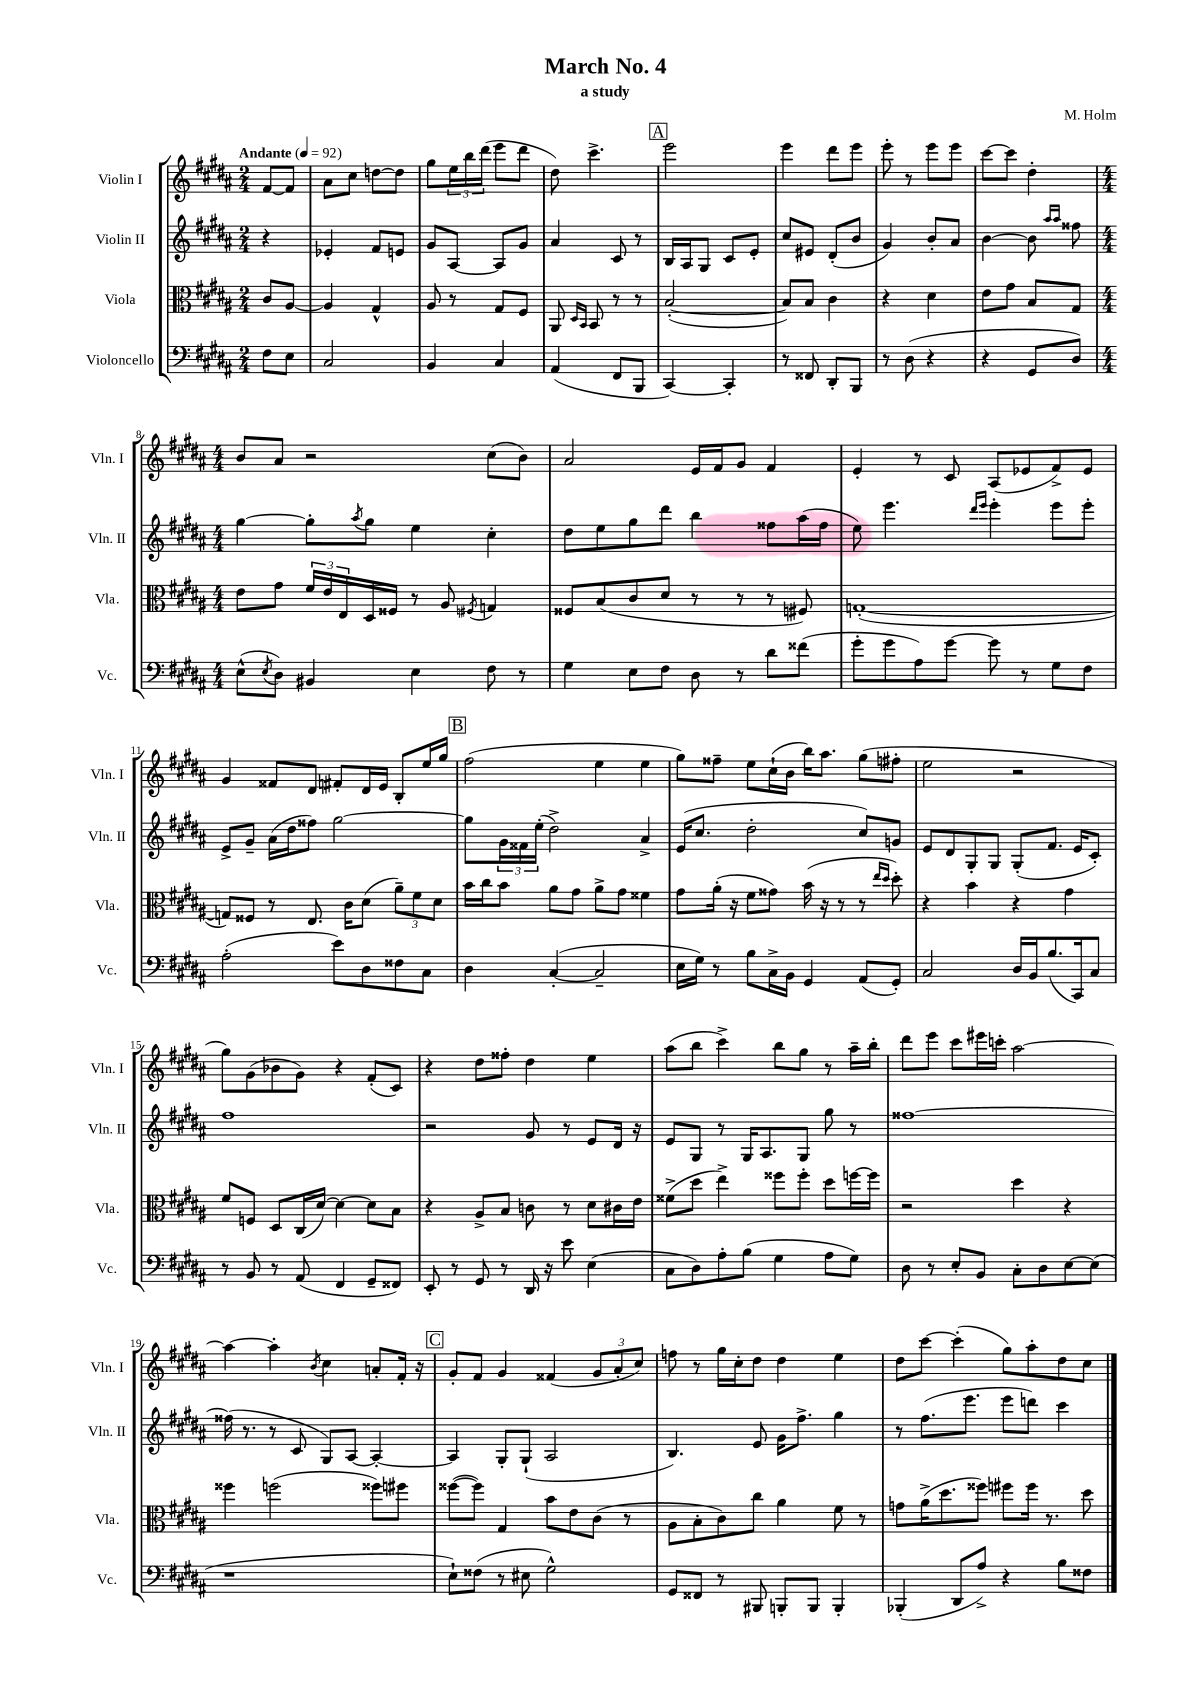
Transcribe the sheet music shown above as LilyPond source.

\header { title = "March No. 4" composer = "M. Holm" subtitle = "a study" }
<<
\new StaffGroup <<
\new Staff = "s0" \with { instrumentName = "Violin I" shortInstrumentName = "Vln. I" } {
    \clef treble \key b \major \numericTimeSignature \time 2/4 \partial 4 \tempo "Andante" 4 = 92
    fis'8~ fis'8 |
    ais'8 cis''8 d''8~ d''8 |
    gis''8 \tuplet 3/2 { e''16 b''16 dis'''16( } e'''8 dis'''8 |
    dis''8) cis'''4.-> |
    \mark \markup { \box "A" } e'''2 |
    e'''4 dis'''8 e'''8 |
    e'''8-. r8 e'''8 e'''8 |
    cis'''8~ cis'''8 dis''4-. |
    \numericTimeSignature \time 4/4 b'8 ais'8 r2 cis''8( b'8) |
    ais'2 e'16 fis'16 gis'8 fis'4 |
    e'4-. r8 cis'8 ais8( ees'8 fis'8->) ees'8 |
    gis'4 fisis'8 dis'8 fis'8-. dis'16 e'16 b8-. e''16 gis''16 |
    \mark \markup { \box "B" } fis''2( e''4 e''4 |
    gis''8) fisis''8-- e''8 cis''16-!( b'16 b''16) ais''8. gis''8( fis''8-. |
    e''2 r2 |
    gis''8) gis'8( bes'8 gis'8) r4 fis'8-.( cis'8) |
    r4 dis''8 fisis''8-. dis''4 e''4 |
    ais''8( b''8 cis'''4->) b''8 gis''8 r8 ais''16-- b''16-. |
    dis'''8 e'''8 cis'''8 eis'''16 c'''16-. ais''2~ |
    ais''4~ ais''4-. \acciaccatura { b'8 } cis''4 a'8-. fis'16-. r16 |
    \mark \markup { \box "C" } gis'8-. fis'8 gis'4 fisis'4( \tuplet 3/2 { gis'8 ais'8-. cis''8) } |
    f''8 r8 gis''16 cis''16-. dis''8 dis''4 e''4 |
    dis''8 cis'''8~ cis'''4-.( gis''8) ais''8-. dis''8 cis''8 \bar "|." |
}
\new Staff = "s1" \with { instrumentName = "Violin II" shortInstrumentName = "Vln. II" } {
    \clef treble \key b \major \numericTimeSignature \time 2/4 \partial 4
    r4 |
    ees'4-. fis'8 e'8 |
    gis'8 ais8~ ais8 gis'8 |
    ais'4 cis'8 r8 |
    \mark \markup { \box "A" } b16 ais16 gis8 cis'8 e'8-. |
    cis''8 eis'8 dis'8-.( b'8 |
    gis'4) b'8-. ais'8 |
    b'4~ b'8 \grace { ais''16 ais''16 } fisis''8 |
    \numericTimeSignature \time 4/4 gis''4~ gis''8-. \acciaccatura { ais''8 } gis''8 e''4 cis''4-. |
    dis''8 e''8 gis''8 dis'''8 b''4 fisis''8 ais''16( fisis''16 |
    e''8) e'''4. \grace { dis'''16 e'''16 } e'''4-. e'''8 e'''8-. |
    e'8-> gis'8-- ais'16( dis''16 fisis''8) gis''2~ |
    \mark \markup { \box "B" } gis''8 \tuplet 3/2 { gis'16 fisis'16 e''16-.( } dis''2->) ais'4-> |
    e'16( cis''8. dis''2-. cis''8) g'8 |
    e'8 dis'8 gis8-. gis8 gis8-.( fis'8. e'16 cis'8-.) |
    fis''1 |
    r2 gis'8 r8 e'8 dis'16 r16 |
    e'8 gis8 r8 gis16 ais8. gis8 gis''8 r8 |
    fisis''1~ |
    fisis''16( r8. r8 cis'8 gis8) ais8~ ais4~-. |
    \mark \markup { \box "C" } ais4 gis8-. gis8-!( ais2 |
    b4.) e'8 gis'16 fis''8.-> gis''4 |
    r8 fis''8.( e'''8. e'''8 d'''8) cis'''4 \bar "|." |
}
\new Staff = "s2" \with { instrumentName = "Viola" shortInstrumentName = "Vla." } {
    \clef alto \key b \major \numericTimeSignature \time 2/4 \partial 4
    cis'8 ais8~ |
    ais4 gis4-^ |
    ais8 r8 gis8 fis8 |
    ais,8 \grace { dis16 b,16 } b,8 r8 r8 |
    \mark \markup { \box "A" } b2~-.( |
    b8) b8 cis'4 |
    r4 dis'4 |
    e'8 gis'8 b8 gis8 |
    \numericTimeSignature \time 4/4 e'8 gis'8 \tuplet 3/2 { fis'16 e'16 e16 } dis16 fisis16 r8 ais8 \acciaccatura { fis8 } g4 |
    fisis8 b8( cis'8 dis'8 r8 r8 r8 fis8) |
    g1~-.( |
    g8) fisis8 r8 e8. cis'16 dis'8( \tuplet 3/2 { ais'8--) fis'8 dis'8 } |
    \mark \markup { \box "B" } b'16 cis''16 b'8 ais'8 gis'8 ais'8-> gis'8 fisis'4 |
    gis'8 ais'16-.( r16 fis'8 gisis'8) b'16( r16 r8 r8 \grace { e''16 dis''16 } dis''8-.) |
    r4 b'4 r4 gis'4 |
    fis'8 f8 dis8 cis16( dis'16~) dis'4~ dis'8 b8 |
    r4 ais8-> b8 c'8 r8 dis'8 cis'16 e'16 |
    fisis'8->( dis''8 e''4->) fisis''8 fisis''8-. dis''8 f''16~ f''16 |
    r2 dis''4 r4 |
    fisis''4 f''2( fisis''8) fis''8 |
    \mark \markup { \box "C" } fisis''8~( fisis''8) gis4 b'8 e'8 cis'8( r8 |
    ais8 b8-. cis'8) cis''8 ais'4 fis'8 r8 |
    g'8 ais'16->( dis''8. fisis''8) fis''8 fis''16 r8. dis''8 \bar "|." |
}
\new Staff = "s3" \with { instrumentName = "Violoncello" shortInstrumentName = "Vc." } {
    \clef bass \key b \major \numericTimeSignature \time 2/4 \partial 4
    fis8 e8 |
    cis2 |
    b,4 cis4 |
    ais,4( fis,8 b,,8 |
    \mark \markup { \box "A" } cis,4~) cis,4-. |
    r8 fisis,8 dis,8-. b,,8 |
    r8 dis8( r4 |
    r4 gis,8 dis8) |
    \numericTimeSignature \time 4/4 e8-^( \acciaccatura { e8 } dis8) bis,4 e4 fis8 r8 |
    gis4 e8 fis8 dis8 r8 dis'8 fisis'8( |
    gis'8-. gis'8 ais8) gis'8~ gis'8 r8 gis8 fis8 |
    ais2-.( e'8) dis8 fisis8 cis8 |
    \mark \markup { \box "B" } dis4 cis4~-.( cis2-- |
    e16 gis16) r8 b8 cis16-> b,16 gis,4 ais,8( gis,8-.) |
    cis2 dis16 b,16 b8.( cis,16) cis8 |
    r8 b,8 r8 ais,8( fis,4 gis,8-- fisis,8) |
    e,8-. r8 gis,8 r8 dis,16 r16 e'8 e4( |
    cis8 dis8) ais8-. b8( gis4 ais8 gis8) |
    dis8 r8 e8-. b,8 cis8-. dis8 e8~ e8( |
    r1 |
    \mark \markup { \box "C" } e8-!) fisis8( r8 eis8 gis2-^) |
    gis,8 fisis,8 r8 bis,,8 b,,8-. b,,8 b,,4-. |
    bes,,4-.( dis,8 ais8->) r4 b8 fisis8 \bar "|." |
}
>>
>>
